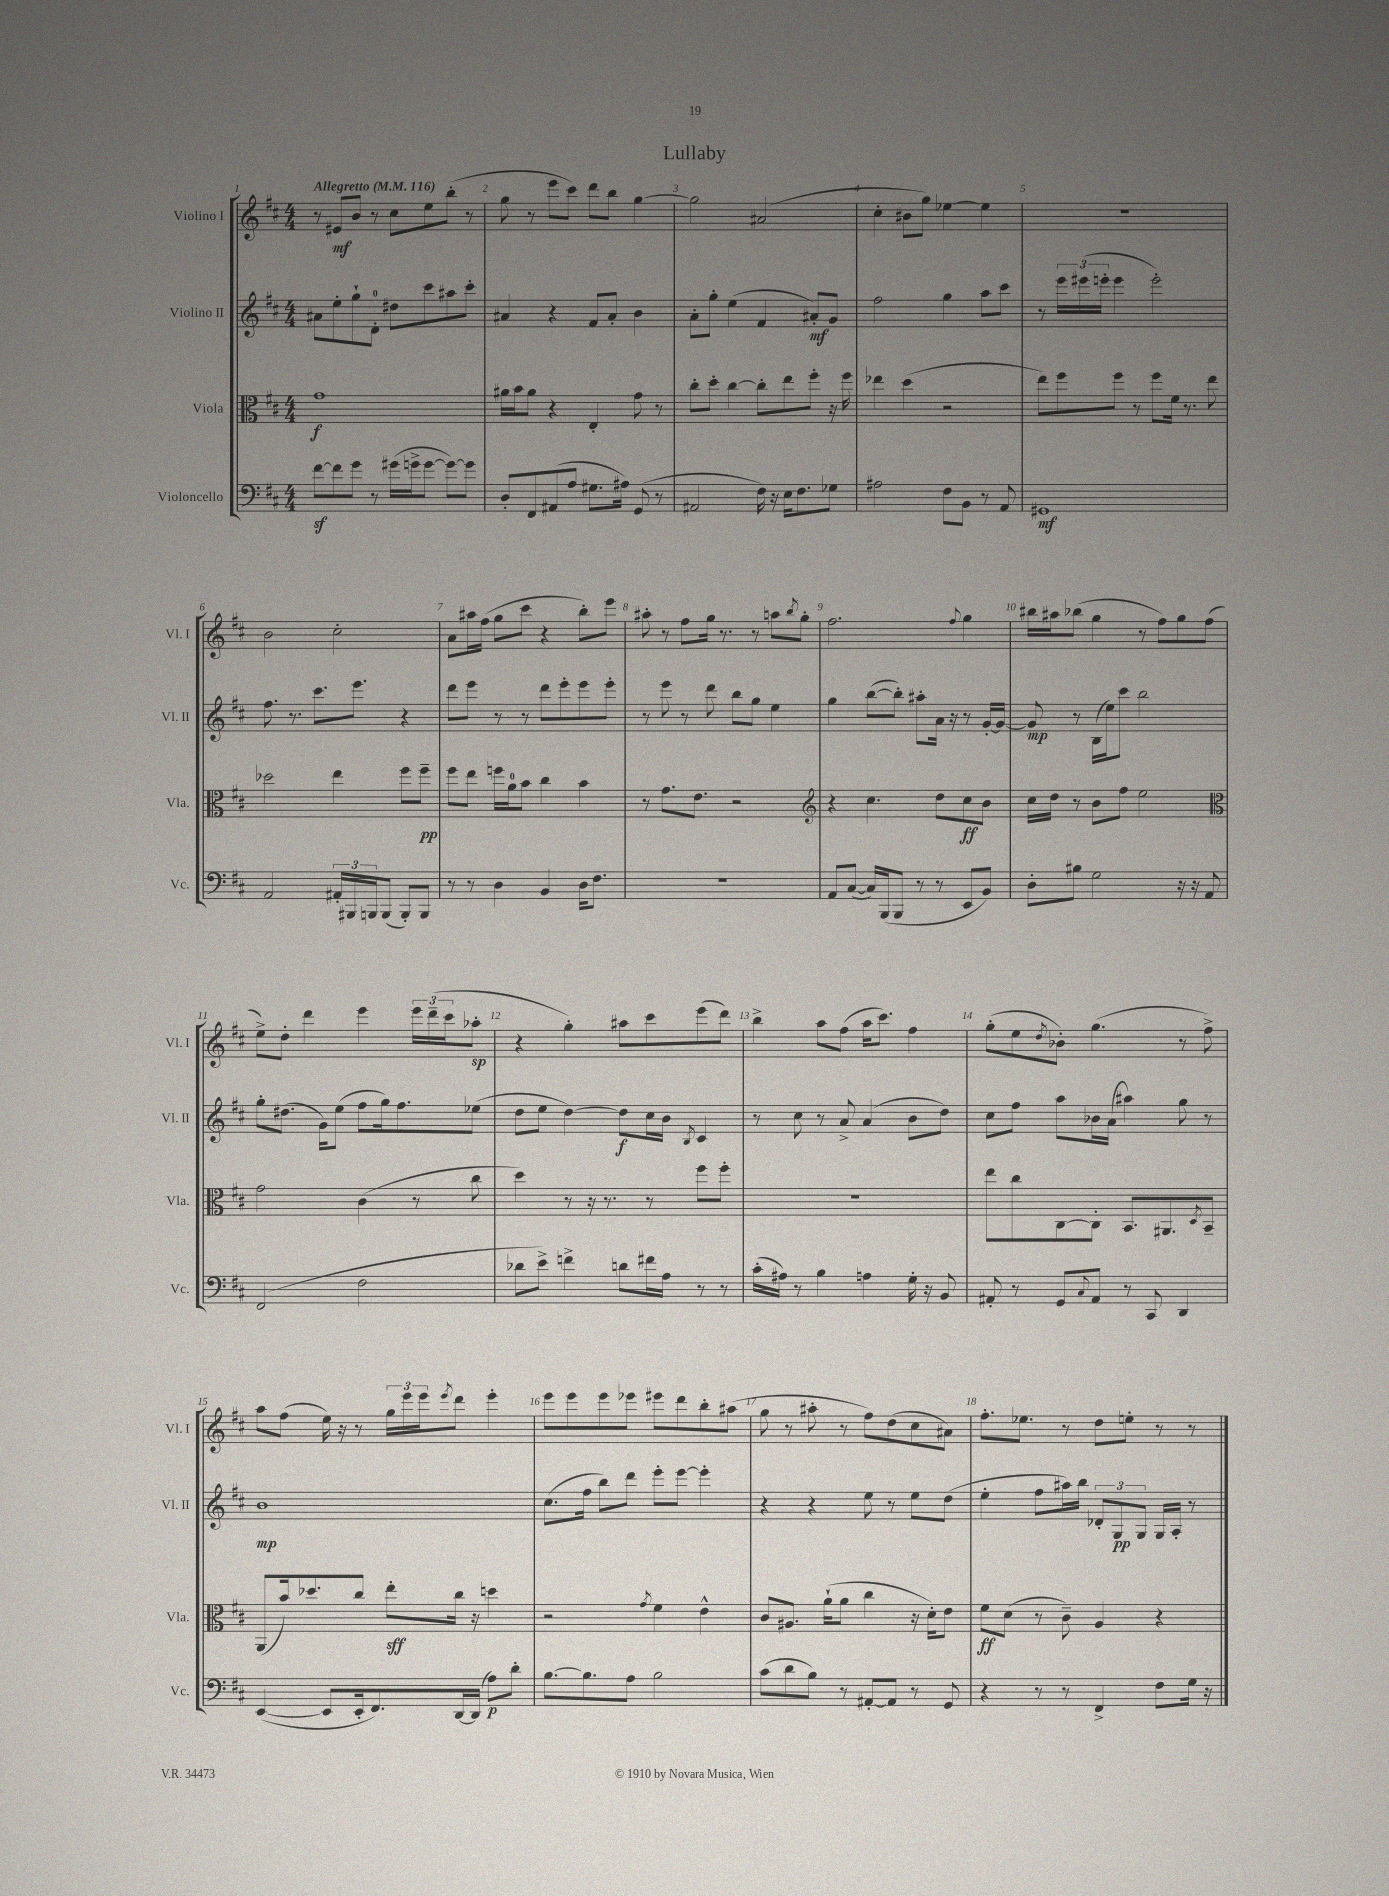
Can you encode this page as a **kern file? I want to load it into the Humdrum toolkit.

**kern	**dynam	**kern	**dynam	**kern	**dynam	**kern	**dynam
*part4	*part4	*part3	*part3	*part2	*part2	*part1	*part1
*staff4	*staff4	*staff3	*staff3	*staff2	*staff2	*staff1	*staff1
*I"Violoncello	*	*I"Viola	*	*I"Violino II	*	*I"Violino I	*
*I'Vc.	*	*I'Vla.	*	*I'Vl. II	*	*I'Vl. I	*
*clefF4	*	*clefC3	*	*clefG2	*	*clefG2	*
*k[f#c#]	*	*k[f#c#]	*	*k[f#c#]	*	*k[f#c#]	*
*M4/4	*	*M4/4	*	*M4/4	*	*M4/4	*
*MM116	*	*MM116	*	*MM116	*	*MM116	*
=1	=1	=1	=1	=1	=1	=1	=1
!	!	!	!	!	!	!LO:TX:a:B:t=Allegretto	!
[8f#z\L	.	1g	f	8a#X\L	.	8r	.
8f#\]	.	.	.	8ee'\	.	8e#X/L	mf
8g\J	.	.	.	8gg`\	.	8b/J	.
8r	.	.	.	8d'\J	.	8r	.
(16g#X\LL	.	.	.	8dd#X\L	.	8cc#\L	.
16gn^\J	.	.	.	.	.	.	.
[8g\J	.	.	.	8ccc#\	.	8ee\	.
8g\L_)	.	.	.	8aa#X\	.	(8bb'\J	.
8g\J]	.	.	.	8ccc#'\J	.	8r	.
=2	=2	=2	=2	=2	=2	=2	=2
8D'/L	.	16a#X\LL	.	4a#X/	.	8gg\	.
.	.	16b\J	.	.	.	.	.
8FF#/	.	8a#\J	.	.	.	8r	.
(8AA#X/	.	4r	.	4r	.	8eee\L	.
8A/J	.	.	.	.	.	8ccc#\J)	.
8.G#X\L	.	4E'/	.	8f#/L	.	8ddd\L	.
.	.	.	.	8a#'/J	.	8bb\J	.
16A#X\Jk)	.	.	.	.	.	.	.
(8GG/	.	8g\	.	4b\	.	[4gg\	.
8r	.	8r	.	.	.	.	.
=3	=3	=3	=3	=3	=3	=3	=3
2AA#X/	.	8cc#'\L	.	8a'\L	.	2gg\]	.
.	.	8dd'\J	.	8gg'\J	.	.	.
.	.	[4cc#\	.	(4ee\	.	.	.
16F#\)	.	8cc#'\L]	.	4f#/	.	(2a#X/	.
16r	.	.	.	.	.	.	.
16E\KL	.	8ee\	.	.	.	.	.
8.F#\	.	.	.	.	.	.	.
.	.	8ff#'\J	.	8a#X'/L)	mf	.	.
8G-X\J	.	16r	.	8g/J	.	.	.
.	.	16ff#\	.	.	.	.	.
=4	=4	=4	=4	=4	=4	=4	=4
2A#X\	.	4ee-X\	.	2ff#\	.	4cc#'\	.
.	.	(4dd\	.	.	.	8b#X\L	.
.	.	.	.	.	.	8gg\J)	.
8F#\L	.	2r	.	4gg\	.	[4ee-X\	.
8BB\J	.	.	.	.	.	.	.
8r	.	.	.	8aa\L	.	4ee-\]	.
8AA/	.	.	.	8ccc#\J	.	.	.
=5	=5	=5	=5	=5	=5	=5	=5
1GG#X	mf	8ee\L)	.	8r	.	1r	.
.	.	8ff#\	.	24eee\LL	.	.	.
.	.	.	.	(24eee#X\	.	.	.
.	.	.	.	24eeen'\JJ	.	.	.
.	.	8ff#\J	.	4eee\	.	.	.
.	.	8r	.	.	.	.	.
.	.	8ff#\L	.	2eee'\)	.	.	.
.	.	16f#\Jk	.	.	.	.	.
.	.	8.r	.	.	.	.	.
.	.	8ee\	.	.	.	.	.
!!LO:LB:g=z
=6	=6	=6	=6	=6	=6	=6	=6
2AA/	.	2dd-X\	.	8.ff#\	.	2b\	.
.	.	.	.	8.r	.	.	.
.	.	.	.	8.ccc#\L	.	.	.
24AA#X'/LL	.	4ee\	.	.	.	2cc#'\	.
24BBB#X/	.	.	.	.	.	.	.
.	.	.	.	8.eee\J	.	.	.
24BBBn/J	.	.	.	.	.	.	.
(8BBB/J	.	.	.	.	.	.	.
8BBB'/L)	.	8ff#\L	.	4r	.	.	.
8BBB/J	.	8ff#~\J	pp	.	.	.	.
=7	=7	=7	=7	=7	=7	=7	=7
8r	.	8ff#\L	.	8ddd\L	.	8a\L	.
8r	.	8ee\J	.	8eee\J	.	16aa#X\L	.
.	.	.	.	.	.	(16ff#\JJ	.
4D\	.	16ffn\LL	.	8r	.	8gg\L	.
.	.	16a\J	.	.	.	.	.
.	.	8b\J	.	8r	.	8ccc#\J	.
4BB/	.	4cc#\	.	8ddd\L	.	4r	.
.	.	.	.	8eee'\	.	.	.
16D\KL	.	4b\	.	8eee\	.	8bb'\L)	.
8.F#\J	.	.	.	.	.	.	.
.	.	.	.	8eee'\J	.	8eee\J	.
=8	=8	=8	=8	=8	=8	=8	=8
1r	.	8r	.	8r	.	8aa#X'\	.
.	.	8.g\L	.	8eee\	.	8r	.
.	.	.	.	8r	.	8ff#\L	.
.	.	8.e\J	.	.	.	.	.
.	.	.	.	8ddd\	.	16gg\Jk	.
.	.	.	.	.	.	8.r	.
.	.	2r	.	8bb\L	.	.	.
.	.	.	.	8gg\J	.	8r	.
.	.	.	.	4ee\	.	8aan\L	.
.	.	.	.	.	.	8qbb/	.
.	.	.	.	.	.	8gg'\J	.
=9	=9	=9	=9	=9	=9	=9	=9
*	*	*clefG2	*	*	*	*	*
8AA/L	.	4r	.	4gg\	.	2.ff#\	.
([8C#/J	.	.	.	.	.	.	.
16C#/LL])	.	4.cc#\	.	([8bb\L	.	.	.
(16BBB/J	.	.	.	.	.	.	.
8BBB/J	.	.	.	8bb'\J])	.	.	.
8r	.	.	.	8aa#X'\L	.	.	.
8r	.	8dd\L	.	16a\Jk	.	.	.
.	.	.	.	16r	.	.	.
.	.	.	.	.	.	8qqff#/	.
8EE/L	.	8cc#\	ff	8r	.	4gg\	.
8BB/J)	.	8b\J	.	[16g'/LL	.	.	.
.	.	.	.	16g/JJ_	.	.	.
=10	=10	=10	=10	=10	=10	=10	=10
8D'\L	.	16cc#\LL	.	8g/]	mp	16bb#X\LL	.
.	.	16dd\JJ	.	.	.	16aa#X\J	.
8B#X\J	.	8r	.	8r	.	(8bb-X\J	.
2G\	.	8b\L	.	(16B\LL	.	4gg\	.
.	.	.	.	16ee\J)	.	.	.
.	.	8ff#\J	.	8ccc#\J	.	.	.
.	.	2ee\	.	2bb\	.	8r	.
.	.	.	.	.	.	8ff#\L)	.
16r	.	.	.	.	.	8gg\	.
16r	.	.	.	.	.	.	.
8AA/	.	.	.	.	.	(8ff#\J	.
!!LO:LB:g=z
=11	=11	=11	=11	=11	=11	=11	=11
*	*	*clefC3	*	*	*	*	*
(2FF#/	.	2g\	.	8gg'\L	.	8ee^\L)	.
.	.	.	.	(8.dd#X\J	.	8dd'\J	.
.	.	.	.	.	.	4ddd\	.
.	.	.	.	16g\KL)	.	.	.
.	.	.	.	(8ee\J	.	.	.
2F#\	.	(4c#\	.	8ff#\L	.	4eee\	.
.	.	.	.	16gg\k)	.	.	.
.	.	.	.	8.ff#\	.	.	.
.	.	8r	.	.	.	24eee\LL	.
.	.	.	.	.	.	(24ddd~\	.
.	.	.	.	.	.	24ccc#\J	.
.	.	8cc#\	.	(8ee-X\J	.	8aa-X'\J	sp
=12	=12	=12	=12	=12	=12	=12	=12
8d-X\L	.	4dd\)	.	8dd\L	.	4r	.
8e^\J)	.	.	.	8ee\J	.	.	.
4fn^\	.	8r	.	[4dd\)	.	4gg'\)	.
.	.	16r	.	.	.	.	.
.	.	8.r	.	.	.	.	.
8dn\L	.	.	.	8dd\L]	f	8aa#X\L	.
16f#X\L	.	8r	.	16cc#\L	.	8ccc#\	.
16A\JJ	.	.	.	16b\JJ	.	.	.
.	.	.	.	8qB/	.	.	.
8r	.	8ff#\L	.	4c#/	.	(8eee\	.
8r	.	8ff#'\J	.	.	.	8ddd\J)	.
=13	=13	=13	=13	=13	=13	=13	=13
(16c#'\LL	.	1r	.	8r	.	4bb^\	.
16A#X\JJ)	.	.	.	.	.	.	.
8r	.	.	.	8cc#\	.	.	.
4B\	.	.	.	8r	.	8aa\L	.
.	.	.	.	8a^/	.	(8ff#\J	.
4An\	.	.	.	(4a/	.	16aa\KL	.
.	.	.	.	.	.	8.ccc#\J)	.
16G'\	.	.	.	8b\L	.	4ff#\	.
16r	.	.	.	.	.	.	.
8BB/	.	.	.	8dd\J)	.	.	.
=14	=14	=14	=14	=14	=14	=14	=14
8AA#X'/	.	8ee\L	.	8cc#\L	.	(8gg'\L	.
8r	.	8cc#\	.	8ff#\J	.	8ee\	.
.	.	.	.	.	.	8qdd/	.
8GG/L	.	[8C#\	.	8aa\L	.	8b-X'\J)	.
8qqC#/	.	.	.	.	.	.	.
8AA#/J	.	8C#'\J]	.	16b-X\L	.	(4.gg\	.
.	.	.	.	(16a\JJ	.	.	.
8r	.	8.BB/L	.	4aa#X\)	.	.	.
8CC#/	.	.	.	.	.	.	.
.	.	8.AA#X/	.	.	.	.	.
4DD/	.	.	.	8gg\	.	8r	.
.	.	8qD/	.	.	.	.	.
.	.	8BB~/J	.	8r	.	8ff#^\)	.
!!LO:LB:g=z
=15	=15	=15	=15	=15	=15	=15	=15
([4EE/	.	(8AA/L	.	1b	mp	8aa\L	.
.	.	16b/k)	.	.	.	(8ff#\J	.
.	.	8.dd-X/	.	.	.	.	.
8EE/L]	.	.	.	.	.	16ee\)	.
.	.	.	.	.	.	16r	.
16EE'/k	.	8cc#/J	.	.	.	8r	.
8.FF#/)	.	.	.	.	.	.	.
.	.	8ee'\L	sff	.	.	24gg\LL	.
.	.	.	.	.	.	24eee\	.
.	.	.	.	.	.	24eee\J	.
.	.	.	.	.	.	8qeee/	.
[16DD/L	.	16cc#\Jk	.	.	.	8ddd\J	.
(16DD/JJ]	.	16r	.	.	.	.	.
8A\L)	p	4ddn\	.	.	.	4eee'\	.
8d'\J	.	.	.	.	.	.	.
=16	=16	=16	=16	=16	=16	=16	=16
[8.B\L	.	2r	.	(8.cc#\L	.	8eee\L	.
.	.	.	.	.	.	8eee\	.
8.B\]	.	.	.	16ff#\Jk	.	.	.
.	.	.	.	8bb\L)	.	8eee\	.
8A\J	.	.	.	8ddd\J	.	8eee-X\J	.
.	.	8qg/	.	.	.	.	.
2B\	.	4f#\	.	8eee'\L	.	8eee#X\L	.
.	.	.	.	[8eee\J	.	8ddd\	.
.	.	4e^^\	.	4eee'\]	.	8bb'\	.
.	.	.	.	.	.	(8aa#X\J	.
=17	=17	=17	=17	=17	=17	=17	=17
(8c#\L	.	8c#/L	.	4r	.	8gg\	.
8d\	.	8.A#X/J	.	.	.	8r	.
8B\J)	.	.	.	4r	.	8aa#X'\	.
.	.	(16a`\KL	.	.	.	.	.
8r	.	8a\J	.	.	.	8r	.
[8AA#X'/L	.	4cc#\	.	8ee\	.	8ff#\L)	.
8AA#/J]	.	.	.	8r	.	(8dd\	.
8r	.	16r	.	8ee\L	.	8cc#\	.
.	.	16d'\KL)	.	.	.	.	.
8GG/	.	8e\J	.	(8dd\J	.	8a#X\J)	.
=18	=18	=18	=18	=18	=18	=18	=18
4r	.	8f#\L	ff	4ee'\	.	8.ff#'\L	.
.	.	(8d\J	.	.	.	.	.
.	.	.	.	.	.	8.ee-X\J	.
8r	.	8r	.	8ff#\L	.	.	.
8r	.	8c#~\)	.	16aa#X\L)	.	8r	.
.	.	.	.	16bb\JJ	.	.	.
4FF#^/	.	4A/	.	12d-X'/L	.	8dd\L	.
.	.	.	.	12G/	pp	.	.
.	.	.	.	.	.	8een'\J	.
.	.	.	.	12G/J	.	.	.
8F#\L	.	4r	.	16G/LL	.	8r	.
.	.	.	.	16A'/JJ	.	.	.
16G\Jk	.	.	.	8r	.	8r	.
16r	.	.	.	.	.	.	.
==	==	==	==	==	==	==	==
*-	*-	*-	*-	*-	*-	*-	*-
